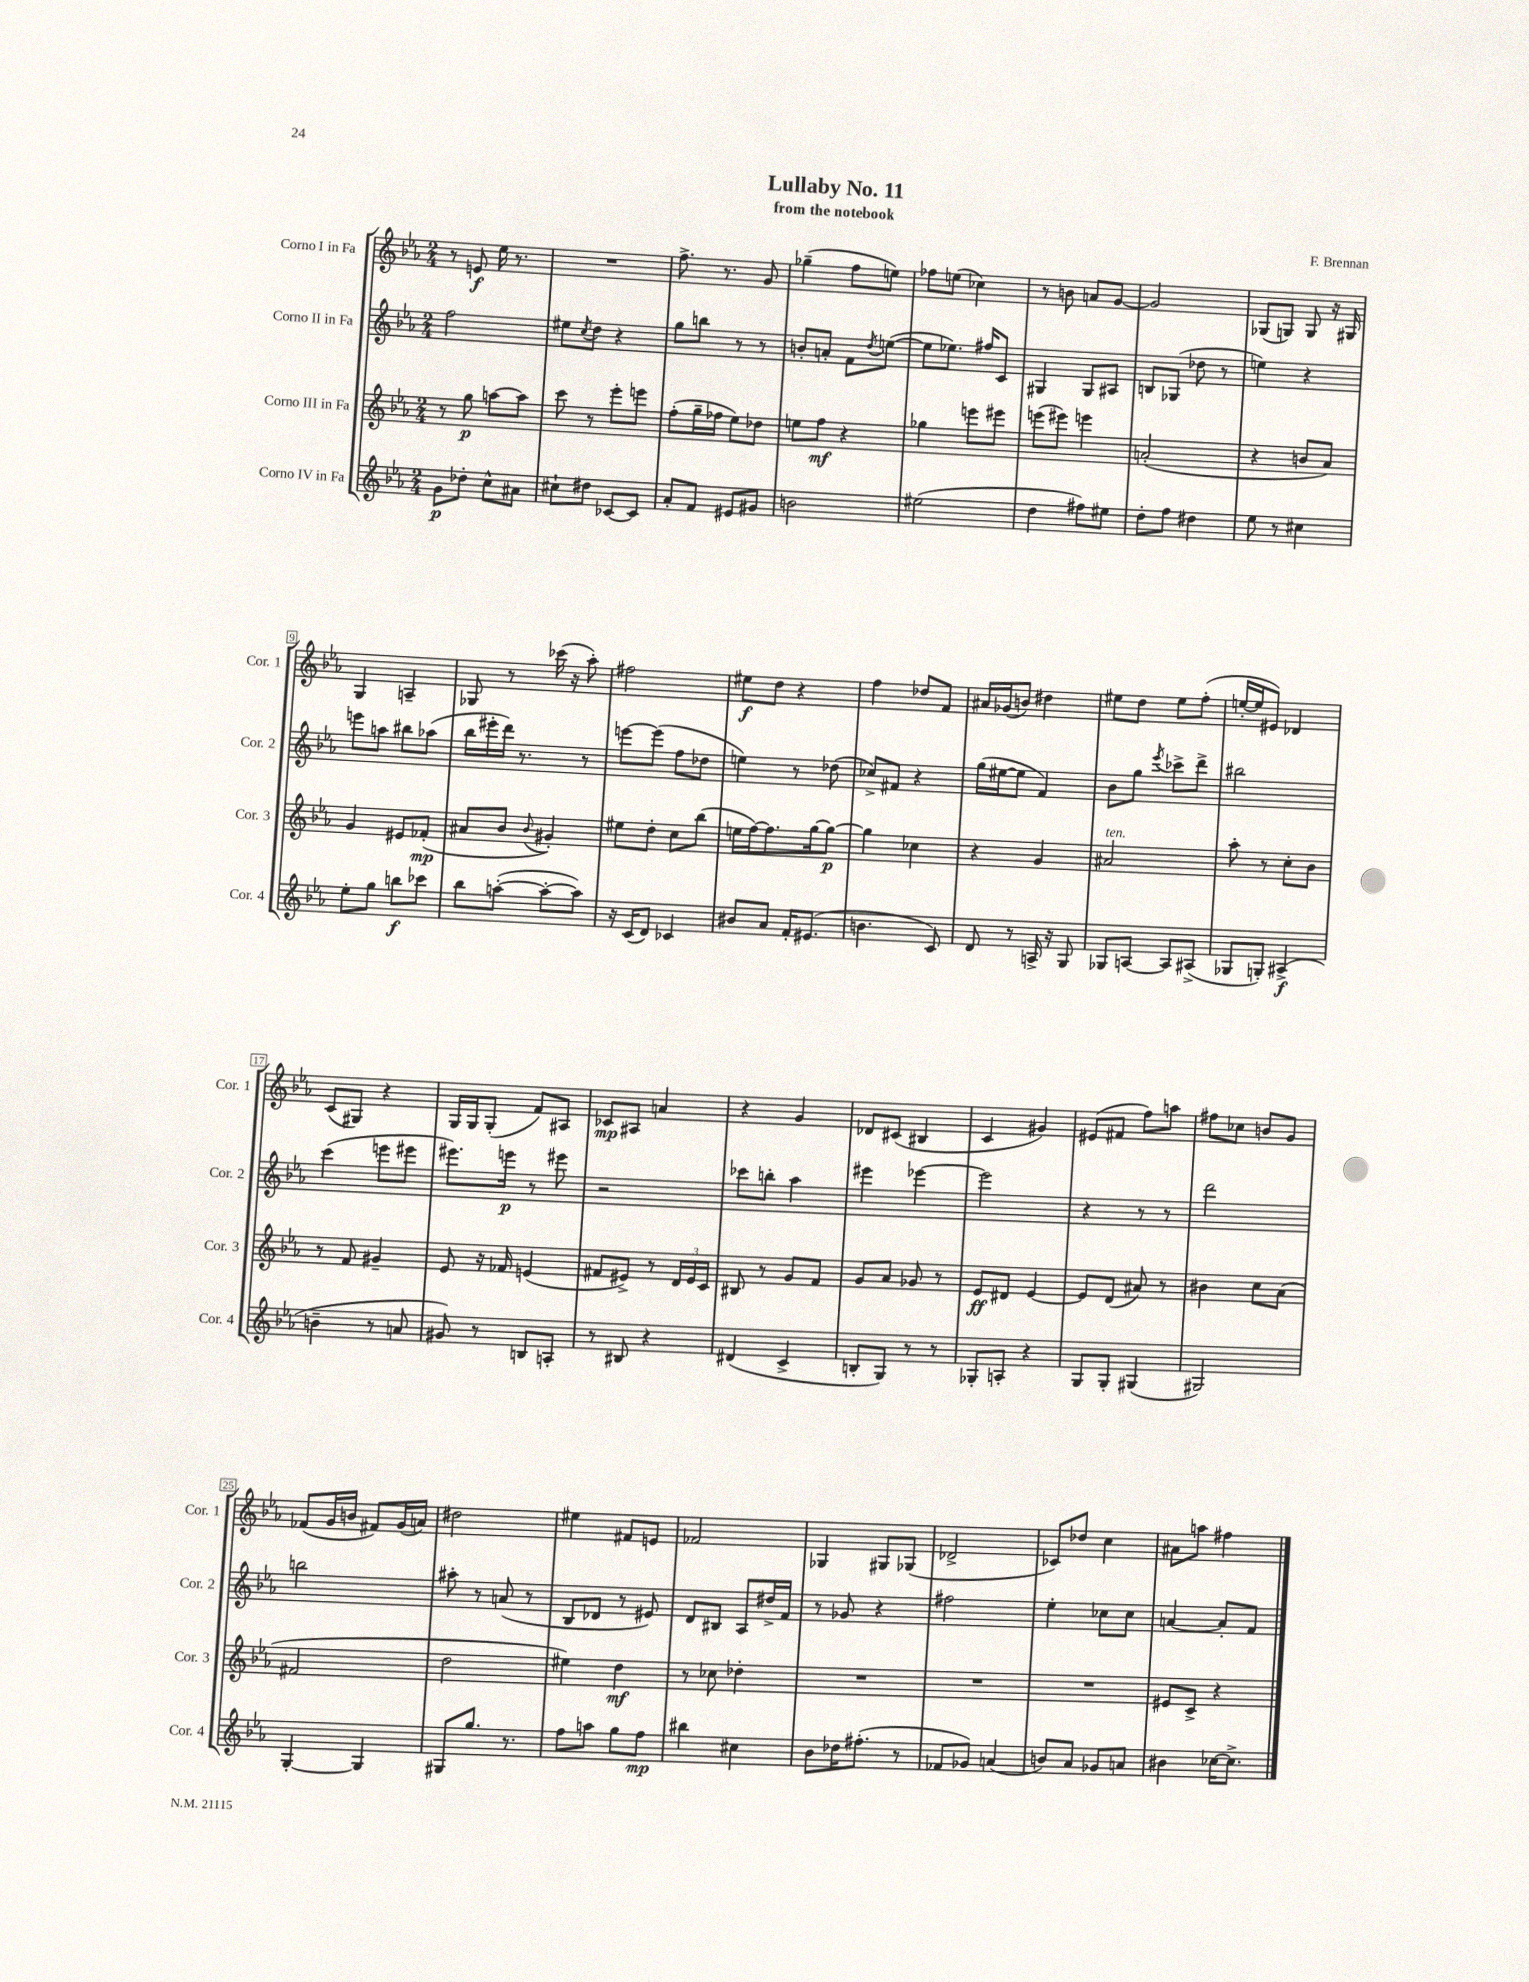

**kern	**dynam	**kern	**dynam	**kern	**dynam	**kern	**dynam
*part4	*part4	*part3	*part3	*part2	*part2	*part1	*part1
*staff4	*staff4	*staff3	*staff3	*staff2	*staff2	*staff1	*staff1
*I"Corno IV in Fa	*	*I"Corno III in Fa	*	*I"Corno II in Fa	*	*I"Corno I in Fa	*
*I'Cor. 4	*	*I'Cor. 3	*	*I'Cor. 2	*	*I'Cor. 1	*
*clefG2	*	*clefG2	*	*clefG2	*	*clefG2	*
*k[b-e-a-]	*	*k[b-e-a-]	*	*k[b-e-a-]	*	*k[b-e-a-]	*
*M2/4	*	*M2/4	*	*M2/4	*	*M2/4	*
=1	=1	=1	=1	=1	=1	=1	=1
8g\L	p	8r	.	2ff\	.	8r	.
8dd-X'\J	.	8gg\	p	.	.	8en/	f
8cc^^\L	.	[8aan\L	.	.	.	16ee-\	.
.	.	.	.	.	.	8.r	.
8a#X\J	.	8aa\J]	.	.	.	.	.
=2	=2	=2	=2	=2	=2	=2	=2
8cc#X`\L	.	8ccc\	.	8ee#X\L	.	2r	.
.	.	.	.	8qcc/	.	.	.
8dd#X\J	.	8r	.	8dd\J	.	.	.
[8c-X/L	.	8eee-'\L	.	4r	.	.	.
8c-/J]	.	8eeen\J	.	.	.	.	.
=3	=3	=3	=3	=3	=3	=3	=3
8a-'/L	.	(8ff'\L	.	8gg\L	.	8.ff^\	.
8f/J	.	16gg~\L	.	8bbn\J	.	.	.
.	.	16ff-X\JJ	.	.	.	8.r	.
8e#X/L	.	8ee-\L)	.	8r	.	.	.
8g#X/J	.	8dd-X\J	.	8r	.	8g/	.
=4	=4	=4	=4	=4	=4	=4	=4
2bn\	.	8een\L	.	8bn'/L	.	(4gg-X~\	.
.	.	8ff\J	mf	8an'/J	.	.	.
.	.	4r	.	8f\L	.	8ff\L	.
.	.	.	.	8qdd/	.	.	.
.	.	.	.	([8een\J	.	8een\J)	.
=5	=5	=5	=5	=5	=5	=5	=5
(2ee#X\	.	4gg-X\	.	8ee\L]	.	8ff-X\L	.
.	.	.	.	8.ee-X\J)	.	(8een\J	.
.	.	8eeen\L	.	.	.	4cc-X\)	.
.	.	.	.	16ff#X/KL	.	.	.
.	.	8eee#X\J	.	8c/J	.	.	.
=6	=6	=6	=6	=6	=6	=6	=6
4dd\	.	(8eeen\L	.	4G#X/	.	8r	.
.	.	8eee#X\J)	.	.	.	8bn\	.
8ff#X\L)	.	4eeen\	.	8G#/L	.	8an/L	.
8ee#X\J	.	.	.	8A#X/J	.	[8g/J	.
=7	=7	=7	=7	=7	=7	=7	=7
8dd'\L	.	(2an'/	.	8Bn/L	.	2g/]	.
8ff\J	.	.	.	(8G-X/J	.	.	.
4dd#X\	.	.	.	8dd-X\	.	.	.
.	.	.	.	8r	.	.	.
=8	=8	=8	=8	=8	=8	=8	=8
8ee-\	.	4r	.	4een\)	.	(8G-X/L	.
8r	.	.	.	.	.	8Gn/J)	.
4cc#X\	.	8bn/L	.	4r	.	8G/	.
.	.	8a-/J)	.	.	.	16r	.
.	.	.	.	.	.	16G#X/	.
!!LO:LB:g=z
=9	=9	=9	=9	=9	=9	=9	=9
8ee-'\L	.	4g/	.	8eeen\L	.	4G/	.
8gg\J	.	.	.	8aan\J	.	.	.
8bbn\L	f	8e#X/L	.	8bb#X\L	.	4An~/	.
8ccc-X\J	.	(8f-X'/J	mp	(8aa-X\J	.	.	.
=10	=10	=10	=10	=10	=10	=10	=10
8bb-\L	.	8a#X/L	.	16bb-\LL	.	8G-X/	.
.	.	.	.	16eee#X'\	.	.	.
([8aan'\J	.	8b-/J	.	16ddd\JJ)	.	8r	.
.	.	.	.	8.r	.	.	.
.	.	8qqb-/	.	.	.	.	.
8aa'\L_	.	4g#X'/)	.	.	.	(16ccc-X\	.
.	.	.	.	.	.	16r	.
8aa\J])	.	.	.	8r	.	8aa-'\)	.
=11	=11	=11	=11	=11	=11	=11	=11
16r	.	8ee#X\L	.	[8eeen\L	.	2ff#X\	.
(16c/KL	.	.	.	.	.	.	.
8d/J)	.	8dd'\J	.	(8eee\J]	.	.	.
4c-X/	.	8cc\L	.	8ff\L	.	.	.
.	.	(8bb-\J	.	8dd-X\J	.	.	.
=12	=12	=12	=12	=12	=12	=12	=12
8b#X/L	.	16een\LL	.	4een\)	.	8ee#X\L	f
.	.	[16ff\J)	.	.	.	.	.
8a-/J	.	8.ff\]	.	.	.	8dd\J	.
16f'/KL	.	.	.	8r	.	4r	.
(8.e#X/J	.	[16gg\k	.	.	.	.	.
.	.	8gg\J_	p	(8dd-X\	.	.	.
=13	=13	=13	=13	=13	=13	=13	=13
4.bn\	.	4gg\]	.	8cc-X^/L)	.	4ff\	.
.	.	.	.	8f#X/J	.	.	.
.	.	4cc-X\	.	4r	.	8dd-X/L	.
8c/)	.	.	.	.	.	8f/J	.
=14	=14	=14	=14	=14	=14	=14	=14
8d/	.	4r	.	(16gg\LL	.	16a#X/LL	.
.	.	.	.	[16ee#X\J	.	(16g-X/J	.
8r	.	.	.	8ee#\J]	.	8bn/J)	.
16An^/	.	4g/	.	4f/)	.	4dd#X\	.
16r	.	.	.	.	.	.	.
8G/	.	.	.	.	.	.	.
=15	=15	=15	=15	=15	=15	=15	=15
!	!	!LO:TX:a:i:t=ten.	!	!	!	!	!
8G-X/L	.	2a#X/	.	8b-\L	.	8ee#X\L	.
[8An/J	.	.	.	8gg\J	.	8dd\J	.
.	.	.	.	8qeee-/	.	.	.
8A/L]	.	.	.	8ccc-X^\L	.	8ee#\L	.
(8A#X^/J	.	.	.	8ddd^\J	.	(8ff'\J	.
=16	=16	=16	=16	=16	=16	=16	=16
8G-X/L	.	8aa-'\	.	2bb#X\	.	[16een'/LL	.
.	.	.	.	.	.	16ee/J]	.
8Gn'/J)	.	8r	.	.	.	8e#X/J)	.
(4A#X^/	f	8cc'\L	.	.	.	4d-X/	.
.	.	8b-\J	.	.	.	.	.
!!LO:LB:g=z
=17	=17	=17	=17	=17	=17	=17	=17
4bn~\	.	8r	.	(4ccc\	.	(8c/L	.
.	.	8f/	.	.	.	8G#X/J)	.
8r	.	4g#X~/	.	8eeen\L	.	4r	.
8an/	.	.	.	8eee#X\J	.	.	.
=18	=18	=18	=18	=18	=18	=18	=18
8g#X/)	.	8e-/	.	8.eee#X\L)	.	16G/LL	.
.	.	.	.	.	.	16G/J	.
8r	.	16r	.	.	.	(8G'/J	.
.	.	16f-X/	.	16eeen\Jk	p	.	.
8Bn/L	.	(4en/	.	8r	.	8f/L)	.
8An'/J	.	.	.	8eee#X\	.	8A#X/J	.
=19	=19	=19	=19	=19	=19	=19	=19
8r	.	8f#X/L	.	2r	.	8c-X/L	mp
8B#X/	.	8e#X^/J)	.	.	.	8A#X/J	.
4r	.	8r	.	.	.	4an/	.
.	.	24d/LL	.	.	.	.	.
.	.	24e#/	.	.	.	.	.
.	.	24c/JJ	.	.	.	.	.
=20	=20	=20	=20	=20	=20	=20	=20
(4d#X/	.	8B#X/	.	8ccc-X\L	.	4r	.
.	.	8r	.	8bbn'\J	.	.	.
4c^/	.	8g/L	.	4aa-\	.	4g/	.
.	.	8f/J	.	.	.	.	.
=21	=21	=21	=21	=21	=21	=21	=21
8Bn'/L	.	8g/L	.	4eee#X\	.	8d-X/L	.
8G/J)	.	8a-/J	.	.	.	(8c#X/J	.
8r	.	8g-X/	.	[4eee-X\	.	4B#X/	.
8r	.	8r	.	.	.	.	.
=22	=22	=22	=22	=22	=22	=22	=22
8G-X'/L	.	8e-/L	ff	2eee-\]	.	4c/	.
8An'/J	.	8d#X/J	.	.	.	.	.
4r	.	[4e-/	.	.	.	4g#X/)	.
=23	=23	=23	=23	=23	=23	=23	=23
8G/L	.	8e-/L]	.	4r	.	(8e#X/L	.
8G'/J	.	(8d/J	.	.	.	8f#X/J	.
(4G#X/	.	8a#X/)	.	8r	.	8ff\L)	.
.	.	8r	.	8r	.	8aan\J	.
=24	=24	=24	=24	=24	=24	=24	=24
2G#X/)	.	4b#X\	.	2ddd\	.	8ff#X\L	.
.	.	.	.	.	.	8cc-X\J	.
.	.	8cc\L	.	.	.	8bn/L	.
.	.	(8a-\J	.	.	.	8g/J	.
!!LO:LB:g=z
=25	=25	=25	=25	=25	=25	=25	=25
[4G'/	.	2f#X/	.	2bbn\	.	(8f-X/L	.
.	.	.	.	.	.	16g/L	.
.	.	.	.	.	.	16bn/JJ	.
4G/]	.	.	.	.	.	8f#X/L)	.
.	.	.	.	.	.	(16g/L	.
.	.	.	.	.	.	16an/JJ)	.
=26	=26	=26	=26	=26	=26	=26	=26
8G#X/L	.	2dd\	.	8aa#X'\	.	2dd#X\	.
8.gg/J	.	.	.	8r	.	.	.
.	.	.	.	(8an/	.	.	.
8.r	.	.	.	.	.	.	.
.	.	.	.	8r	.	.	.
=27	=27	=27	=27	=27	=27	=27	=27
8ff\L	.	4ee#X\)	.	8B-/L	.	4ee#X\	.
8aan\J	.	.	.	8d-X/J	.	.	.
8gg\L	.	4dd\	mf	8r	.	8f#X/L	.
8ff\J	mp	.	.	8e#X/)	.	8en/J	.
=28	=28	=28	=28	=28	=28	=28	=28
4bb#X\	.	8r	.	8d/L	.	2f-X/	.
.	.	8cc-X\	.	8B#X/J	.	.	.
4cc#X\	.	4dd-X'\	.	8A-/L	.	.	.
.	.	.	.	16dd#X^/L	.	.	.
.	.	.	.	16f/JJ	.	.	.
=29	=29	=29	=29	=29	=29	=29	=29
8b-\L	.	2r	.	8r	.	4G-X/	.
16dd-X\K	.	.	.	8g-X/	.	.	.
(8.ff#X'\J	.	.	.	.	.	.	.
.	.	.	.	4r	.	8G#X/L	.
8r	.	.	.	.	.	(8G-X/J	.
=30	=30	=30	=30	=30	=30	=30	=30
8f-X/L	.	2r	.	2ff#X\	.	2d-X^/	.
8g-X/J)	.	.	.	.	.	.	.
(4an/	.	.	.	.	.	.	.
=31	=31	=31	=31	=31	=31	=31	=31
8bn/L)	.	2r	.	4ee-'\	.	8c-X/L)	.
8a-/J	.	.	.	.	.	8dd-X/J	.
8g-X/L	.	.	.	8cc-X\L	.	4cc\	.
8an/J	.	.	.	8cc-\J	.	.	.
=32	=32	=32	=32	=32	=32	=32	=32
4b#X\	.	8e#X/L	.	[4an/	.	8a#X\L	.
.	.	8c^/J	.	.	.	8aan\J	.
[16cc-X\KL	.	4r	.	8a'/L]	.	4ff#X\	.
8.cc-^\J]	.	.	.	.	.	.	.
.	.	.	.	8f/J	.	.	.
==	==	==	==	==	==	==	==
*-	*-	*-	*-	*-	*-	*-	*-
